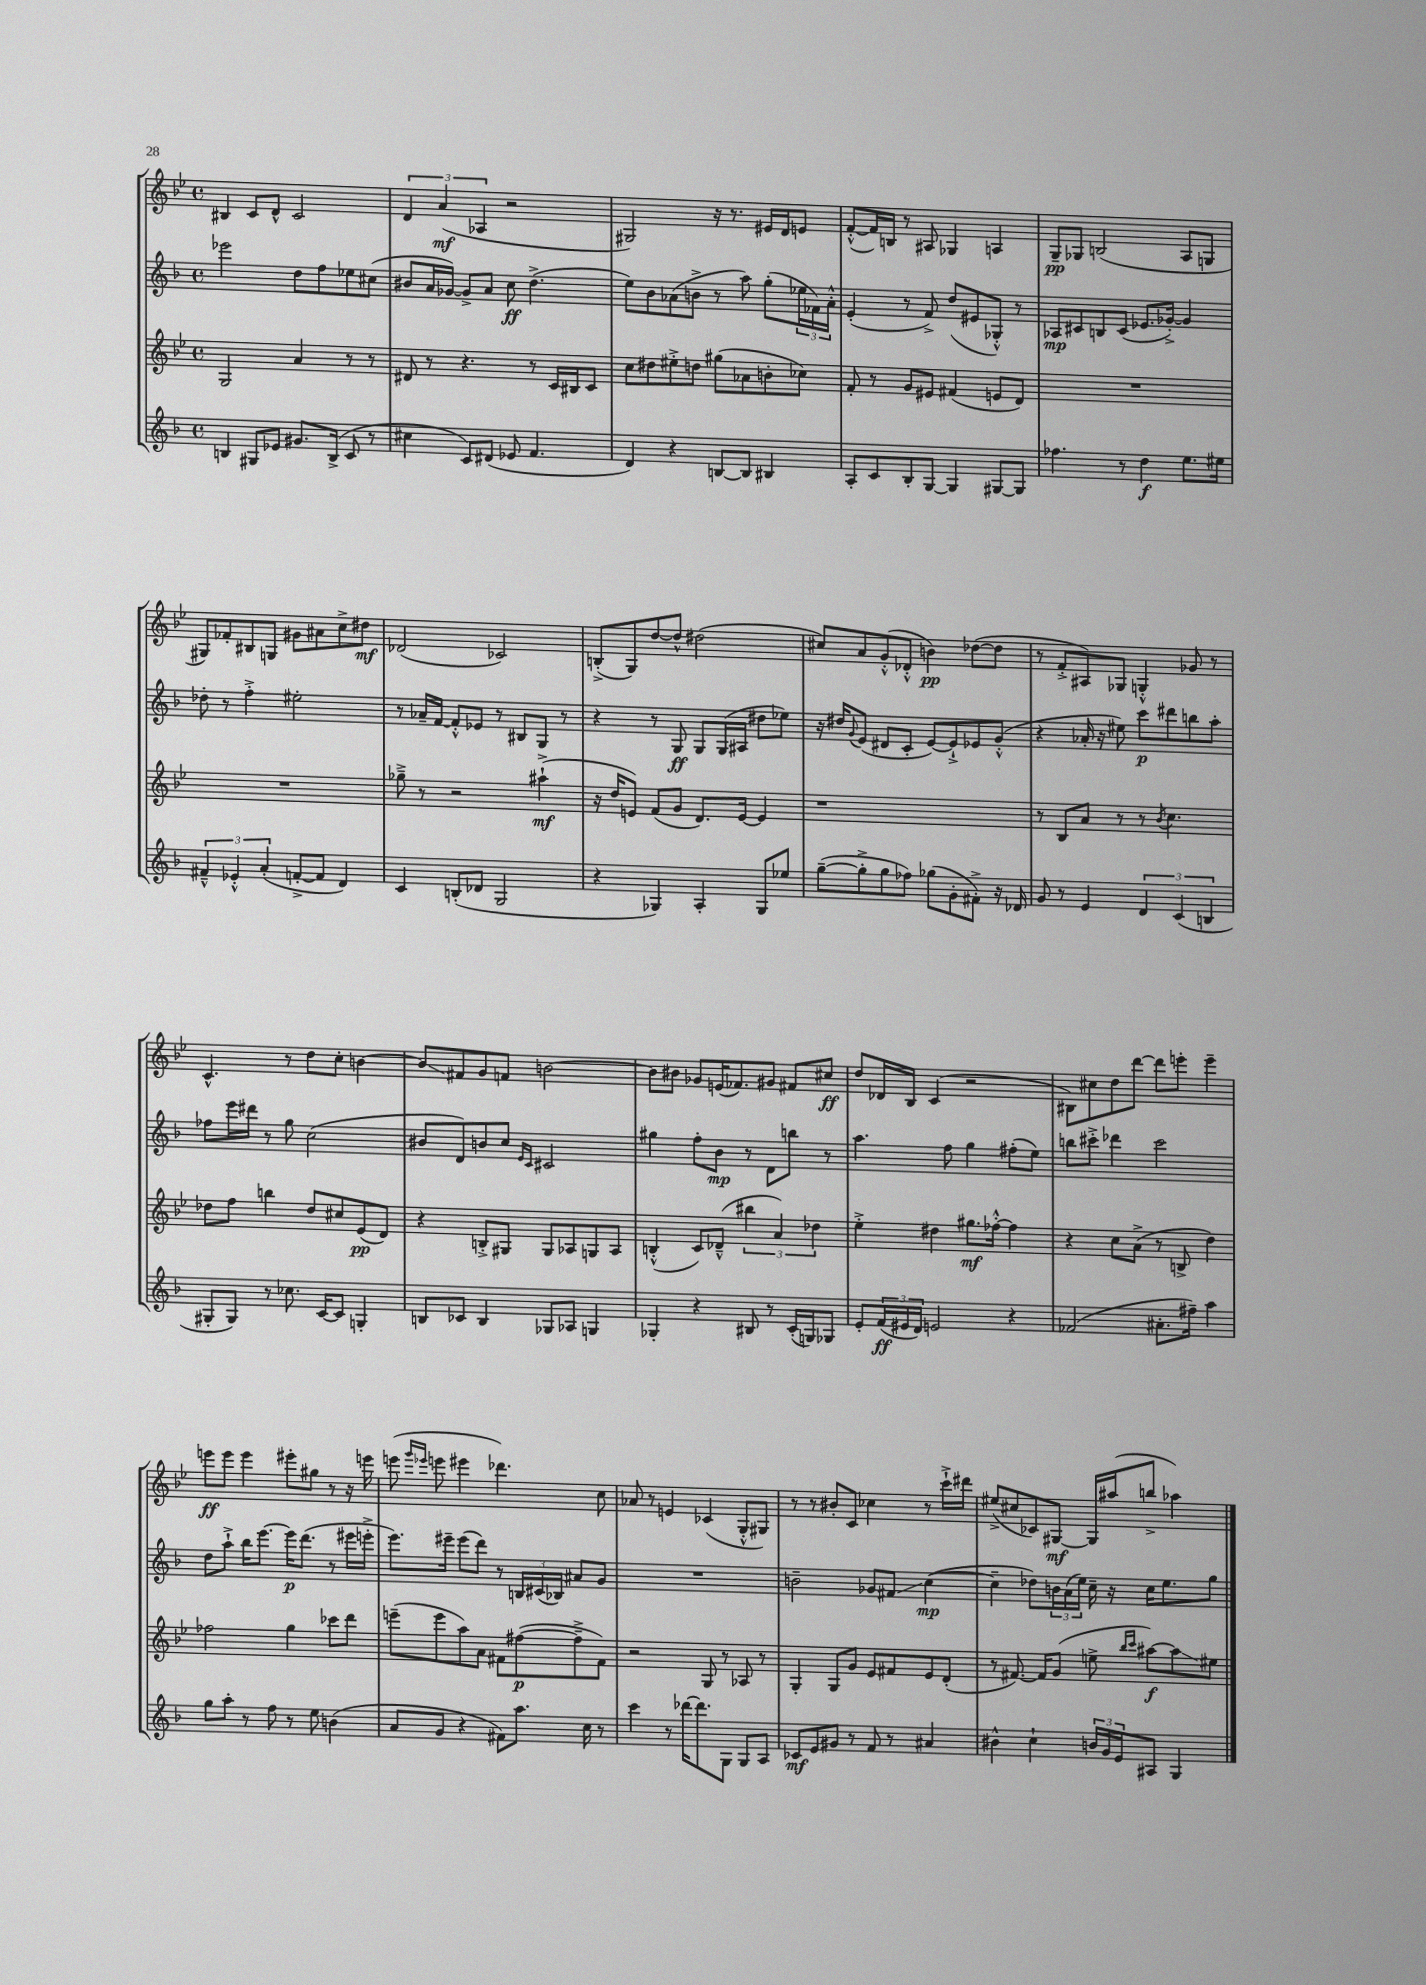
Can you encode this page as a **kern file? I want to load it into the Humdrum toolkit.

**kern	**kern	**kern	**kern
*staff4	*staff3	*staff2	*staff1
*clefG2	*clefG2	*clefG2	*clefG2
*k[b-]	*k[b-e-]	*k[b-]	*k[b-e-]
*M4/4	*M4/4	*M4/4	*M4/4
*met(c)	*met(c)	*met(c)	*met(c)
4B	2G	2eee-	4B#
8G#	.	.	8c
8e-	.	.	8d^^
8.g#	4a	8dd	2c
.	.	8ff	.
(16B^	.	.	.
8c	8r	8ee-	.
8r	8r	(8cc#	.
=	=	=	=
4cc#	8d#	8b#	6d
.	8r	16a	.
.	.	.	(6a
.	.	[16g-)	.
8c)	4.r	8g-^]	.
.	.	.	6A-
(8d#	.	8a	.
8e-	.	8cc	2r
4.f	8r	(4.dd^	.
.	16c	.	.
.	16B#	.	.
.	8c	.	.
=	=	=	=
4d)	8cc	8ee)	2G#)
.	8dd#	8b-	.
4r	8ee#'^	(8a-	.
.	8dd	8b^	.
[8B	(8gg#	8r	16r
.	.	.	8.r
8B]	8a-	8aa)	.
4B#	8b'	(8gg'	16e#
.	.	.	16d
.	8cc-)	24ee-	8e
.	.	24f-)	.
.	.	24a-'^^	.
=	=	=	=
8A'	8f'	(4e'	([8f'^^
8c	8r	.	16f])
.	.	.	16B
8B-'	8g	8r	8r
[8G	8e#	8f^)	8A#
4G]	(4f#	(8dd	4G-
.	.	8e#	.
[8G#	8e	8G-'^^)	4A
8G#]	8d)	8r	.
=	=	=	=
4.ff-	1r	8A-	8G~
.	.	8c#	8G-
.	.	8B	(2B
8r	.	(8c#	.
4dd	.	8.e-	.
.	.	[16g-'^)	.
8.ee	.	4g-]	8A
.	.	.	8G
16ee#	.	.	.
=	=	=	=
6f#~^^	1r	8dd-'	8G#)
.	.	8r	8f-'
6e-'^^	.	.	.
.	.	4ff'^	8B#
(6a'	.	.	.
.	.	.	8G
[8f'^	.	2ee#'	8g#
8f]	.	.	8a#
4d)	.	.	8cc^
.	.	.	8dd#
=	=	=	=
4c	8gg-~^	8r	(2d-
.	8r	16a-~	.
.	.	[16f	.
(8B'	2r	8f'^^]	.
8d-	.	8e-	.
2G	.	8r	2c-)
.	.	8B#	.
.	(4aa#`^	8G	.
.	.	8r	.
=	=	=	=
4r	16r	4r	(8B'^
.	16dd	.	.
.	8e)	.	8G)
4G-)	(8f	8r	[8dd
.	8g	8G	8dd^^]
4A'	8.d)	8G	(2dd#
.	.	(16G	.
.	[16e	16A#	.
8G-	4e]	8dd#	.
8ee-	.	8ee-)	.
=	=	=	=
([8gg~	1r	16r	8cc#)
.	.	16dd#	.
.	.	8qqg	.
8gg'^]	.	(8e	8a
8gg	.	8d#	(8g'^^
8ff-)	.	8c'	8d-'^^
(8gg-	.	[8e)	4b)
8g'	.	8e`^]	.
8f#'^)	.	8e-	([8dd-
16r	.	(8g'^^	8dd-]
16d-	.	.	.
=	=	=	=
8g	8r	4r	8r
8r	8B-	.	8f'^
4e	8a	16a-'	8A#)
.	.	16r	.
.	8r	8ee#)	8G-
6d	8r	8ccc	4G'^^
.	8qb-	.	.
.	4.cc	8ddd#	.
(6c	.	.	.
.	.	8bb	8g-
6B	.	.	.
.	.	8aa'	8r
=	=	=	=
8G#'	8dd-	8ff-	4.c^^
8G#)	8ff	16eee	.
.	.	16ddd#	.
8r	4bb	8r	.
8.cc-	.	8gg	8r
.	8dd-	(2cc	8dd
[16c	.	.	.
8c]	8cc#	.	8cc'
4G'	(8e-	.	[4b
.	8d)	.	.
=	=	=	=
8B	4r	8b#	8b]
8c-	.	8d)	8f#
4B	8B'^	8b	8g
.	8G#	8cc	8f
.	.	16qqe	.
.	.	16qqc	.
8G-	8G#	2c#	[2b
8A-	8A-	.	.
4G	8G	.	.
.	8A-	.	.
=	=	=	=
4G-'	(4B'^^	4gg#	8b]
.	.	.	8b#
4r	8c)	8ff'	8g-
.	(8d-~^^	8b-	(16e
.	.	.	8.f-)
8B#	6bb#	8r	.
8r	.	8d	8g#
.	6a)	.	.
(16c'	.	8bb	8f#
16G)	.	.	.
.	6dd-	.	.
8G-	.	8r	8cc#
=	=	=	=
8e'	4ee-'^	4.aa	8dd
(24f	.	.	16d-
24e#	.	.	.
.	.	.	16B-
24d)	.	.	.
2e	4dd#	.	(4c
.	.	8ff	.
.	8.gg#	4gg	2r
.	[16ff-'^^	.	.
4r	4ff-]	(8ff#'	.
.	.	8ee)	.
=	=	=	=
(2f-	4r	8bb	8B#)
.	.	8ccc#'^	8cc#
.	8cc	4ddd-	8dd
.	(8a^	.	[8ddd
8.a#'	8r	2ccc#	8ddd]
.	8B^	.	8eee'
16ff#~)	.	.	.
4aa	4dd)	.	4eee~
=	=	=	=
8gg	2ff-	8dd	8eee
8aa'	.	8aa`^	8eee
8r	.	16bb-	4eee
.	.	[8.eee	.
8ff	.	.	.
8r	4gg	16eee]	8eee#'
.	.	(8.ddd	.
8ee	.	.	8gg#
(4b	8ccc-	8r	8r
.	8ddd	16eee#	16r
.	.	16eee'^	16eee
=	=	=	=
8a	(8eee~	8.eee)	(8eee
.	.	.	16qqggg
.	.	.	16qqeee-
8g	8eee	.	8eee
.	.	16eee#~	.
4r	8aa)	(8eee#	4eee#
.	8a	8ddd)	.
8f#)	8f#	8r	4.ddd-)
8.aa	([8ff#	24B	.
.	.	(24c#	.
.	.	24B-)	.
.	8ff#~^]	8a#	.
16cc	.	.	.
8r	8f#)	8g	8cc
=	=	=	=
4ccc	2r	1r	8a-
.	.	.	8r
8r	.	.	4e
[16ddd-	.	.	.
8.ddd-]	.	.	.
.	8G	.	(4c-
8G	8r	.	.
8G	8A-	.	8G'^^
8A	8r	.	8G#)
=	=	=	=
8c-	4G'	2b~	8r
8e	.	.	8r
8g#	8G	.	8b#'
8r	8g	.	8c
8f	8e-	8g-	4cc-
8r	8f#	8f#	.
4a#	8e-	([4cc	8r
.	(8d'	.	16ccc`^
.	.	.	16ddd#
=	=	=	=
4b#^^	8r	4cc~]	(8ee#^
.	[8.f#)	.	8cc#
4cc`	.	8dd-)	8c-)
.	16f#]	.	.
.	(8g	24b	[8G#
.	.	(24a	.
.	.	24ee)	.
24b	8ee^	16cc~	16G#]
24g	.	.	.
.	.	16r	(16aa#
24e	.	.	.
.	16qqbb-	.	.
.	16qqccc	.	.
8A#	[8aa#)	16cc	8bb^
.	.	8.ee	.
4G	8aa#]	.	4aa-)
.	8ee#	8gg	.
==	==	==	==
*-	*-	*-	*-
